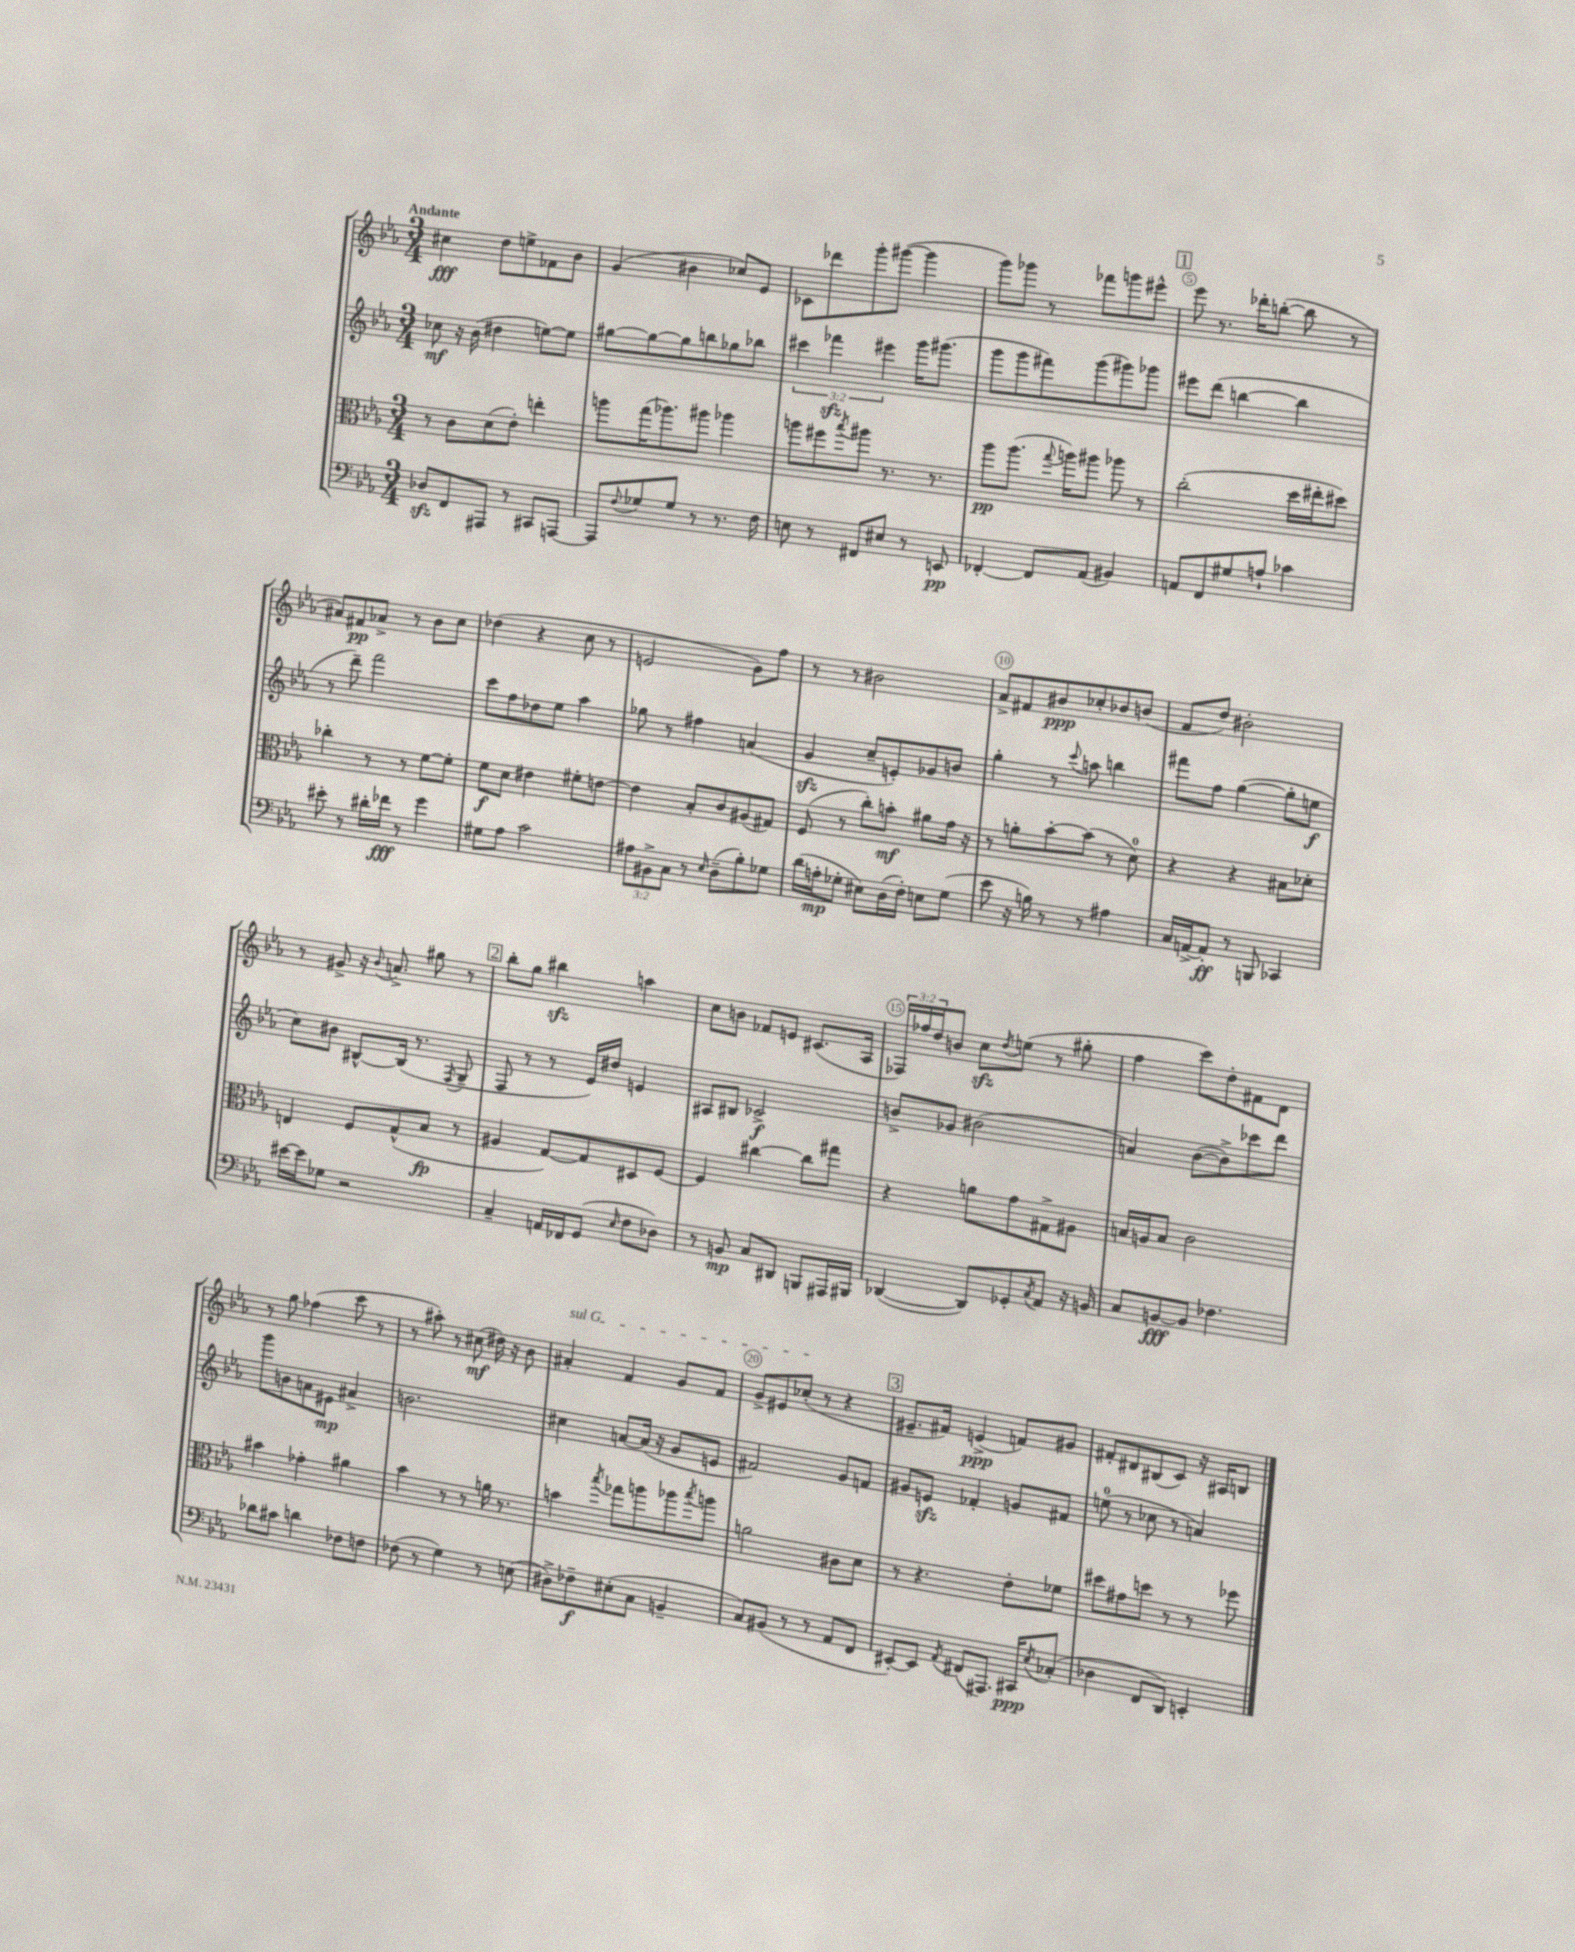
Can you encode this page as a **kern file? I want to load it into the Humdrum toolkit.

**kern	**dynam	**kern	**dynam	**kern	**dynam	**kern	**dynam
*part4	*part4	*part3	*part3	*part2	*part2	*part1	*part1
*staff4	*staff4	*staff3	*staff3	*staff2	*staff2	*staff1	*staff1
*clefF4	*	*clefC3	*	*clefG2	*	*clefG2	*
*k[b-e-a-]	*	*k[b-e-a-]	*	*k[b-e-a-]	*	*k[b-e-a-]	*
*M3/4	*	*M3/4	*	*M3/4	*	*M3/4	*
=1	=1	=1	=1	=1	=1	=1	=1
!	!	!	!	!	!	!LO:TX:a:B:t=Andante	!
8D-Xzz/L	.	8r	.	8cc-X\	mf	4cc#X\	fff
8FF/	.	8c\L	.	16r	.	.	.
.	.	.	.	(16b-\	.	.	.
8AAA#X/J	.	(8d\	.	4dd#X\	.	8dd\L	.
8r	.	8e-'\J)	.	.	.	8een^\	.
8CC#X/L	.	4een'\	.	[8een\L)	.	8f-X\	.
[8AAAn/J	.	.	.	8ee\J]	.	8b-\J	.
=2	=2	=2	=2	=2	=2	=2	=2
8AAA/L]	.	8aan\L	.	[8gg#X\L	.	(4g/	.
8qqF/	.	.	.	.	.	.	.
8G-X/	.	(16gg\K	.	8gg#\_	.	.	.
.	.	8.aa-X\)	.	.	.	.	.
8G-/J	.	.	.	8gg#\]	.	4b#X\	.
8r	.	8aa#X\J	.	8bbn\	.	.	.
8.r	.	4aa-X\	.	8gg-X\	.	8cc-X/L)	.
.	.	.	.	8bb-X\J	.	8e-/J	.
16F\	.	.	.	.	.	.	.
=3	=3	=3	=3	=3	=3	=3	=3
8En\	.	8aan\L	.	6ccc#X\	.	8c-X\L	.
8r	.	8ff#X\	.	.	.	8ddd-X\	.
.	.	.	.	6fff-Xzz\	.	.	.
.	.	8qbb-/	.	.	.	.	.
8FF#X/L	.	8aa#X\J	.	.	.	8ggg'\	.
.	.	.	.	6eee#X\	.	.	.
8E#X/J	.	8.r	.	.	.	([8ggg#X\J	.
8r	.	.	.	16ggg\KL	.	4ggg#\]	.
.	.	8.r	.	(8.ggg#X\J	.	.	.
8EEn/	pp	.	.	.	.	.	.
=4	=4	=4	=4	=4	=4	=4	=4
[4FF-X'/	.	8aa-\L	pp	8ggg\L	.	8ggg\L)	.
.	.	(8.aa-\J	.	8ggg\	.	8ggg-X\J	.
8FF-/L]	.	.	.	8fff#X\)	.	8r	.
.	.	8qqgg/	.	.	.	.	.
.	.	16aan\KL)	.	.	.	.	.
(8AA-/J	.	8aa#X\J	.	(8ggg\	.	8fff-X\L	.
4BB#X/)	.	8aa-X\	.	8ggg#X\)	.	8gggn\	.
.	.	8r	.	8ggg-X\J	.	8eee#X^^\J	.
!!LO:REH:place=s1:t=1
=5	=5	=5	=5	=5	=5	=5	=5
8AAn/L	.	(2cc'\	.	8eee#X\L	.	8eee-\	.
8FF/	.	.	.	(8ddd\J	.	8.r	.
8G#X/	.	.	.	[4bbn\	.	.	.
.	.	.	.	.	.	16ddd-X'\KL	.
8An`/J	.	.	.	.	.	([8bbn'\J	.
4c-X\	.	16dd\LL	.	4bb\]	.	8bb\]	.
.	.	16ee#X'\J	.	.	.	.	.
.	.	8dd#X\J)	.	.	.	8r	.
!!LO:LB:g=z
=6	=6	=6	=6	=6	=6	=6	=6
8e#X'\	.	4cc-X'\	.	8r	.	8a#X/L)	.
8r	.	.	.	8ddd~\)	.	8f#X/	pp
16d#X'\LL	.	8r	.	2fff\	.	8a-X^/J	.
16f-X\JJ	fff	.	.	.	.	.	.
8r	.	8r	.	.	.	8r	.
4g\	.	[8f\L	.	.	.	8b-\L	.
.	.	8f'\J]	.	.	.	8cc\J	.
=7	=7	=7	=7	=7	=7	=7	=7
8G#X\L	.	8f\L	f	8ccc\L	.	(4dd-X\	.
8A-\J	.	8d\J	.	8ff\	.	.	.
2c\	.	4e#X\	.	8dd-X\	.	4r	.
.	.	.	.	8ee-\J	.	.	.
.	.	8f#X'\L	.	4aa-\	.	8cc\	.
.	.	[8en\J	.	.	.	8r	.
=8	=8	=8	=8	=8	=8	=8	=8
12A#X\L	.	4e\]	.	8gg-X\	.	2en/	.
12BB#X^\	.	.	.	.	.	.	.
.	.	.	.	8r	.	.	.
12C\J	.	.	.	.	.	.	.
8r	.	8B-'/L	.	4ff#X\	.	.	.
16qqE-/	.	.	.	.	.	.	.
(8D~\L	.	8c/	.	.	.	.	.
8B-'\)	.	(8A#X/	.	(4an/	.	8g\L)	.
8G-X\J	.	8G#X/J)	.	.	.	8ff\J	.
=9	=9	=9	=9	=9	=9	=9	=9
(16d\LL	.	(8F/	.	4gzz/	.	8r	.
16An'\J	mp	.	.	.	.	.	.
8G-X'\J	.	8r	.	.	.	8r	.
8E#X\L)	.	8cc'\L)	.	8cc~/L	.	2b#X\	.
(16D\L	.	8bn'\J	mf	8en'/)	.	.	.
16F'\JJ)	.	.	.	.	.	.	.
8En\L	.	8a#X\L	.	8g-X/	.	.	.
(8G-\J	.	16g\Jk	.	8bn/J	.	.	.
.	.	16r	.	.	.	.	.
=10	=10	=10	=10	=10	=10	=10	=10
8e-\	.	8r	.	4gg'\	.	8a-^/L	.
16r	.	8an'\L	.	.	.	8f#X/	.
16Bn\)	.	.	.	.	.	.	.
8r	.	[8b-'\	.	8r	.	8b#X/	ppp
.	.	.	.	8qqccc/	.	.	.
8r	.	(8b-\J]	.	8aan\	.	8cc-X'/	.
4A#X\	.	8r	.	4bbn\	.	8b-X/	.
.	.	8d\)	.	.	.	(8bn/J	.
=11	=11	=11	=11	=11	=11	=11	=11
16C/LL	.	4r	.	8fff#X\L	.	8f/L	.
[16AAn^/J	.	.	.	.	.	.	.
8AA'/J]	ff	.	.	8ff\J	.	8dd/J)	.
8r	.	4r	.	([4gg\	.	2b#X'\	.
8BBBn/	.	.	.	.	.	.	.
4CC-X/	.	8B#X\L	.	8gg'\L]	.	.	.
.	.	8d-X'\J	.	8een\J	f	.	.
!!LO:LB:g=z
=12	=12	=12	=12	=12	=12	=12	=12
[16e#X\LL	.	4En/	.	8cc\L)	.	8r	.
16e#\J]	.	.	.	.	.	.	.
8G-X\J	.	.	.	8b#X\J	.	8g#X^/	.
2r	.	8F/L	.	[8B#X^^/L	.	16r	.
.	.	.	.	.	.	8qqb-/	.
.	.	.	.	.	.	8.an^/	.
.	.	(8G^^/	.	(16B#/Jk]	.	.	.
.	.	.	.	8.r	.	.	.
.	.	8B-/J	fp	.	.	8gg#X\	.
.	.	.	.	8qF/	.	.	.
.	.	8r	.	8G~/	.	8r	.
!!LO:REH:place=s1:t=2
=13	=13	=13	=13	=13	=13	=13	=13
4C~/	.	4A#X/	.	8F/	.	8bb-'\L	.
.	.	.	.	8r	.	8gg\J	.
16AAn/LL	.	[8G/L)	.	8r	.	4bb#Xzz\	.
16FF-X/J	.	.	.	.	.	.	.
(8GG/J	.	8G/]	.	16e-/LL)	.	.	.
.	.	.	.	16dd#X/JJ	.	.	.
16qqE-/	.	.	.	.	.	.	.
8F\L	.	8D#X/	.	4en/	.	4aan\	.
8D-X\J)	.	[8F/J	.	.	.	.	.
=14	=14	=14	=14	=14	=14	=14	=14
8r	.	4F/]	.	8A#X/L	.	8cc\L	.
8BBn/	mp	.	.	8B#X/J	.	8bn\J	.
8C/L	.	[4cc#X\	.	2c-X^/	f	8f-X/L	.
8DD#X/J	.	.	.	.	.	8en/J	.
8BBBn/L	.	8cc#\L]	.	.	.	(8.c#X/L	.
16AAA#X/L	.	8gg#X\J	.	.	.	.	.
16BBB#X/JJ	.	.	.	.	.	16A-/Jk	.
=15	=15	=15	=15	=15	=15	=15	=15
([4DD-X/	.	4r	.	8bn^/L	.	24F-X/LL)	.
.	.	.	.	.	.	24ff-X/	.
.	.	.	.	.	.	24dd/J	.
.	.	.	.	8g-X/J	.	8bn/J	.
8DD-/L])	.	8an\L	.	(2b#X\	.	8cczz\L	.
.	.	.	.	.	.	8qdd/	.
8GG-X'/	.	8g\	.	.	.	(8een\J	.
8qC/	.	.	.	.	.	.	.
8AA-/J	.	8G#X^\	.	.	.	8r	.
16r	.	8A#X\J	.	.	.	8gg#X'\	.
16BBn/	.	.	.	.	.	.	.
=16	=16	=16	=16	=16	=16	=16	=16
8C/L	.	16Bn/LL	.	4an/)	.	4ff\	.
.	.	16An/J	.	.	.	.	.
[8BBn/	fff	8B/J	.	.	.	.	.
8BB/J]	.	2c\	.	([8b-\L	.	8ccc\L)	.
4.F-X\	.	.	.	8b-^\])	.	8dd'\	.
.	.	.	.	8ccc-X\	.	8f#X\	.
.	.	.	.	8ddd\J	.	8d\J	.
!!LO:LB:g=z
=17	=17	=17	=17	=17	=17	=17	=17
8d-X\L	.	4b#X\	.	8ggg\L	.	8r	.
8c#X\J	.	.	.	8bn\	.	8gg\	.
4dn\	.	4g-X'\	.	8an\	.	(4ff-X\	.
.	.	.	.	8e#X\J	mp	.	.
8F-X\L	.	4a#X\	.	4a#X^/	.	8ccc\	.
8Fn\J	.	.	.	.	.	8r	.
=18	=18	=18	=18	=18	=18	=18	=18
(8F-X\	.	4b-\	.	2.bn\	.	8r	.
8r	.	.	.	.	.	8aa#X'\)	.
4G\)	.	8r	.	.	.	8r	.
.	.	8r	.	.	.	(8cc#X\	mf
8r	.	16an\	.	.	.	16dd#X\)	.
.	.	8.r	.	.	.	16r	.
(8En\	.	.	.	.	.	8b-\	.
=19	=19	=19	=19	=19	=19	=19	=19
!	!	!	!	!	!	!LO:TX:a:i:t=sul G	!
8D#X^\L)	.	4bn\	.	4cc#X\	.	4a#X'/	.
8F-X~\	f	.	.	.	.	.	.
.	.	8qbb-/	.	.	.	.	.
(8E#X'\	.	8gg-X\L	.	[8an/L	.	4f/	.
8C\J	.	8aan\	.	(16a/Jk]	.	.	.
.	.	.	.	16r	.	.	.
4BBn~/	.	8aa-X\	.	8g/L	.	8g/L	.
.	.	8qbb-/	.	.	.	.	.
.	.	8aan\J	.	8en/J	.	8f/J	.
=20	=20	=20	=20	=20	=20	=20	=20
8C/L)	.	2an\	.	2f#X/)	.	8g^/L	.
(8BB#X/J	.	.	.	.	.	8e#X/	.
8r	.	.	.	.	.	(8cc-X'/J	.
8r	.	.	.	.	.	8r	.
8AA-/L	.	8c#X\L	.	8g/L	.	4r	.
8FF/J	.	8d\J	.	8fn/J	.	.	.
!!LO:REH:place=s1:t=3
=21	=21	=21	=21	=21	=21	=21	=21
[8EE#X'/L)	.	8r	.	8g#X/L	.	8.e#X~/L	.
8EE#/J]	.	4.r	.	8enzz/J	.	.	.
.	.	.	.	.	.	16f#X/Jk)	.
8qAA-/	.	.	.	.	.	.	.
(8FF#X/L	.	.	.	4f-X'/	.	(4en^/	ppp
8.AAA#X/J)	.	.	.	.	.	.	.
.	.	8e-'\L	.	8gn/L	.	8fn/L)	.
16CC#X/KL	ppp	.	.	.	.	.	.
8qE-/	.	.	.	.	.	.	.
(8C-X'/J	.	8f-X\J	.	8f#X/J	.	8g#X/J	.
=22	=22	=22	=22	=22	=22	=22	=22
4D-X\	.	8dd#X\L	.	(8een\	.	8f#X'/L	.
.	.	8g#X\	.	8r	.	8d#X/	.
8FF/L	.	8ddn\J	.	8cc-X\	.	(8B#X/	.
8DD/J)	.	8r	.	8r	.	8c/J)	.
4EEn'/	.	8r	.	4an/)	.	16r	.
.	.	.	.	.	.	16A#X/KL	.
.	.	8ff-X\	.	.	.	8Bn/J	.
==	==	==	==	==	==	==	==
*-	*-	*-	*-	*-	*-	*-	*-
